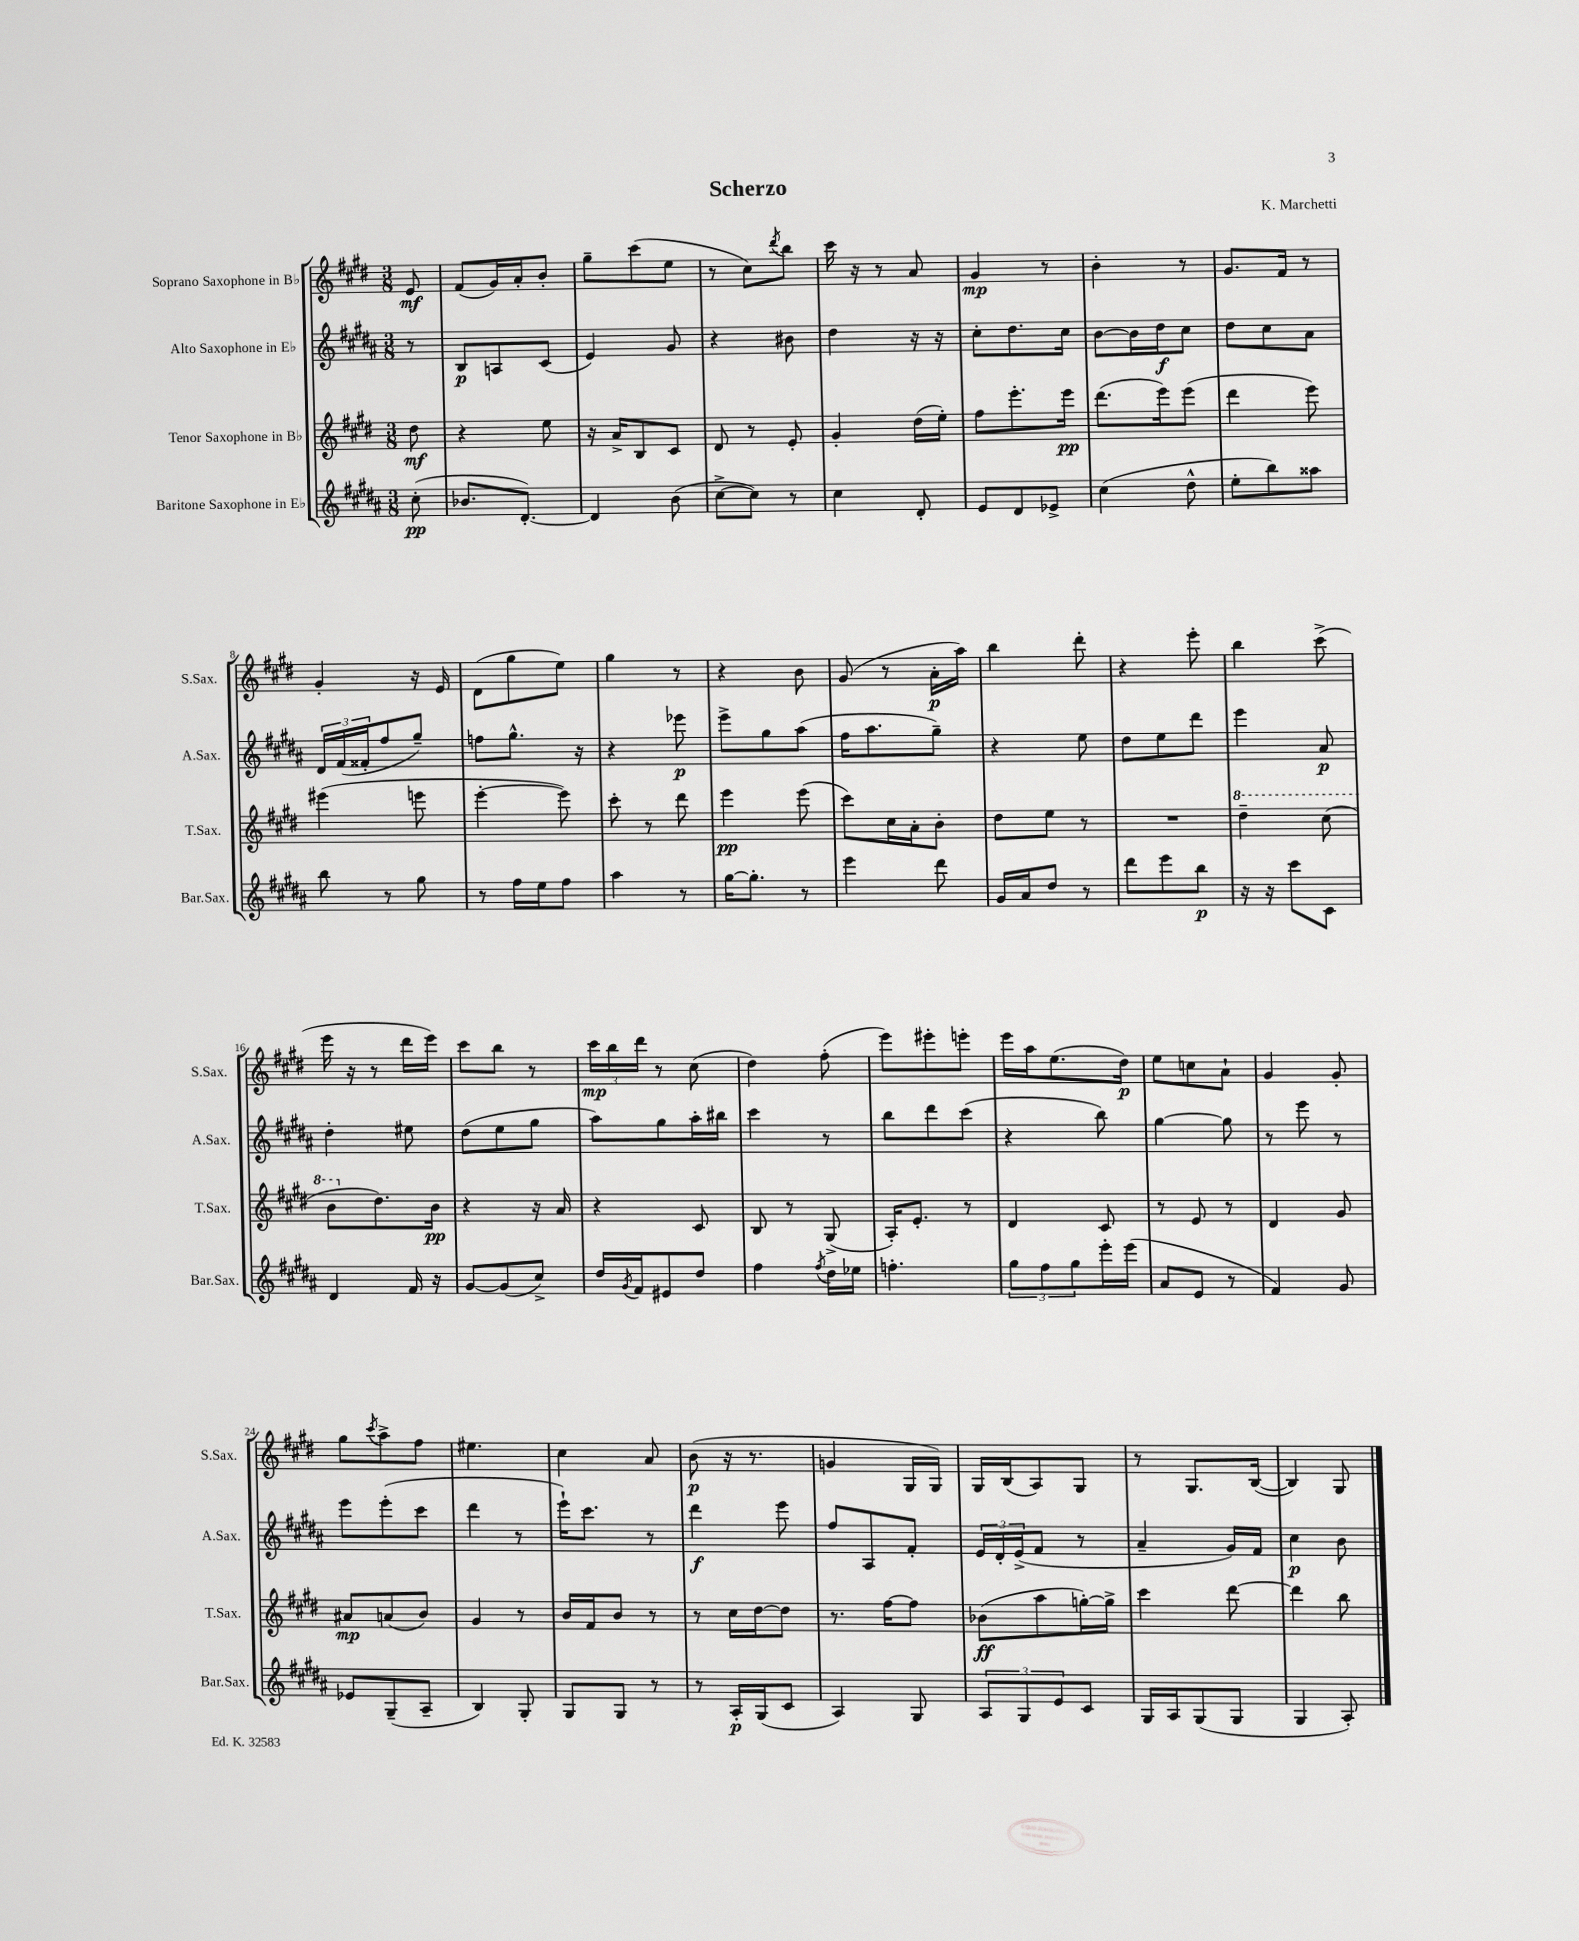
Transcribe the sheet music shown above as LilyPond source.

\header { title = "Scherzo" composer = "K. Marchetti" }
<<
\new StaffGroup <<
\new Staff = "s0" \with { instrumentName = "Soprano Saxophone in Bb" shortInstrumentName = "S.Sax." } {
    \clef treble \key e \major \numericTimeSignature \time 3/8 \partial 8
    e'8\mf |
    fis'8( gis'16) a'16-. b'8-. |
    gis''8-- cis'''8( e''8 |
    r8 cis''8) \acciaccatura { dis'''8 } b''8 |
    cis'''16 r16 r8 a'8 |
    gis'4\mp r8 |
    b'4-. r8 |
    gis'8. fis'16 r8 |
    gis'4-. r16 e'16 |
    dis'8( gis''8 e''8) |
    gis''4 r8 |
    r4 b'8 |
    gis'8( r8 a'16-.\p a''16) |
    b''4 dis'''8-. |
    r4 e'''8-. |
    b''4 cis'''8->( |
    e'''16 r16 r8 dis'''16 e'''16) |
    cis'''8 b''8 r8 |
    \tuplet 3/2 { cis'''16\mp b''16 dis'''16 } r8 cis''8( |
    dis''4) fis''8-.( |
    e'''8) eis'''8-. e'''8-. |
    e'''16 a''16 e''8.( dis''16\p) |
    e''8 c''8 a'8-! |
    gis'4 gis'8-. |
    gis''8 \acciaccatura { cis'''8 } a''8-> fis''8 |
    eis''4. |
    cis''4 a'8 |
    b'8\p( r16 r8. |
    g'4 gis16 gis16) |
    gis16 b16( a8) gis8 |
    r8 gis8. b16~( |
    b4) gis8 \bar "|." |
}
\new Staff = "s1" \with { instrumentName = "Alto Saxophone in Eb" shortInstrumentName = "A.Sax." } {
    \clef treble \key b \major \numericTimeSignature \time 3/8 \partial 8
    r8 |
    b8\p a8 cis'8( |
    e'4) gis'8 |
    r4 bis'8 |
    dis''4 r16 r16 |
    cis''8-. dis''8. cis''16 |
    b'8~ b'16 dis''16\f cis''8 |
    dis''8 cis''8 ais'8 |
    \tuplet 3/2 { dis'16 fis'16( fisis'16-. } fis''8 gis''8--) |
    f''8 gis''8.-^ r16 |
    r4 ees'''8\p |
    e'''8-> gis''8 ais''8( |
    fis''16 ais''8. gis''8--) |
    r4 e''8 |
    dis''8 e''8 dis'''8 |
    e'''4 ais'8\p |
    dis''4-. eis''8 |
    dis''8( e''8 gis''8 |
    ais''8) gis''8 ais''16-. bis''16 |
    cis'''4 r8 |
    b''8 dis'''8 cis'''8( |
    r4 b''8) |
    gis''4~ gis''8 |
    r8 e'''8 r8 |
    e'''8 e'''8-.( cis'''8 |
    dis'''4 r8 |
    e'''16-!) cis'''8. r8 |
    dis'''4\f e'''8 |
    fis''8 ais8 fis'8-. |
    \tuplet 3/2 { e'16 dis'16-. e'16->( } fis'8 r8 |
    ais'4-- gis'16) fis'16 |
    cis''4\p b'8 \bar "|." |
}
\new Staff = "s2" \with { instrumentName = "Tenor Saxophone in Bb" shortInstrumentName = "T.Sax." } {
    \clef treble \key e \major \numericTimeSignature \time 3/8 \partial 8
    dis''8\mf |
    r4 e''8 |
    r16 a'16-> b8 cis'8 |
    dis'8 r8 e'8-. |
    gis'4-. dis''16( e''16-.) |
    fis''8 e'''8.-. e'''16\pp |
    dis'''8.( e'''16) e'''8( |
    dis'''4 e'''8) |
    eis'''4( e'''8 |
    e'''4~-. e'''8) |
    cis'''8-. r8 dis'''8 |
    e'''4\pp e'''8( |
    cis'''8) cis''16 a'16-. b'8-. |
    dis''8 e''8 r8 |
    R4. |
    \ottava #1 dis'''4-- cis'''8( |
    b''8 \ottava #0 dis''8.) b'16\pp |
    r4 r16 a'16 |
    r4 cis'8 |
    b8 r8 gis8->( |
    a16-.) e'8.-. r8 |
    dis'4 cis'8 |
    r8 e'8 r8 |
    dis'4 gis'8 |
    ais'8\mp a'8( b'8) |
    gis'4 r8 |
    b'16 fis'16 b'8 r8 |
    r8 cis''16 dis''16~ dis''8 |
    r8. fis''16~ fis''8 |
    bes'8\ff( a''8 g''16~-.) g''16-> |
    cis'''4 dis'''8~ |
    dis'''4 b''8 \bar "|." |
}
\new Staff = "s3" \with { instrumentName = "Baritone Saxophone in Eb" shortInstrumentName = "Bar.Sax." } {
    \clef treble \key b \major \numericTimeSignature \time 3/8 \partial 8
    cis''8-.\pp( |
    bes'8. dis'8.~-.) |
    dis'4 b'8( |
    cis''8~-> cis''8) r8 |
    cis''4 dis'8-. |
    e'8 dis'8 ees'8-> |
    cis''4( dis''8-^ |
    e''8-. b''8) aisis''8 |
    b''8 r8 gis''8 |
    r8 fis''16 e''16 fis''8 |
    ais''4 r8 |
    gis''16~ gis''8.-. r8 |
    e'''4 dis'''8 |
    gis'16 ais'16 dis''8 r8 |
    dis'''8 e'''8 b''8\p |
    r16 r16 cis'''8 cis'8 |
    dis'4 fis'16 r16 |
    gis'8~ gis'8( cis''8->) |
    dis''16 \acciaccatura { gis'8 } fis'16 eis'8 dis''8 |
    fis''4 \acciaccatura { fis''8 } dis''16 ees''16 |
    f''4.-. |
    \tuplet 3/2 { gis''8 fis''8 gis''8 } e'''16-. e'''16( |
    ais'8 e'8 r8 |
    fis'4) gis'8 |
    ees'8 gis8--( ais8-- |
    b4) gis8-. |
    gis8 gis8 r8 |
    r8 ais16-.\p gis16( cis'8 |
    ais4) gis8 |
    \tuplet 3/2 { ais8 gis8 e'8 } cis'8 |
    gis16 ais16 gis8( gis8 |
    gis4 ais8-.) \bar "|." |
}
>>
>>
